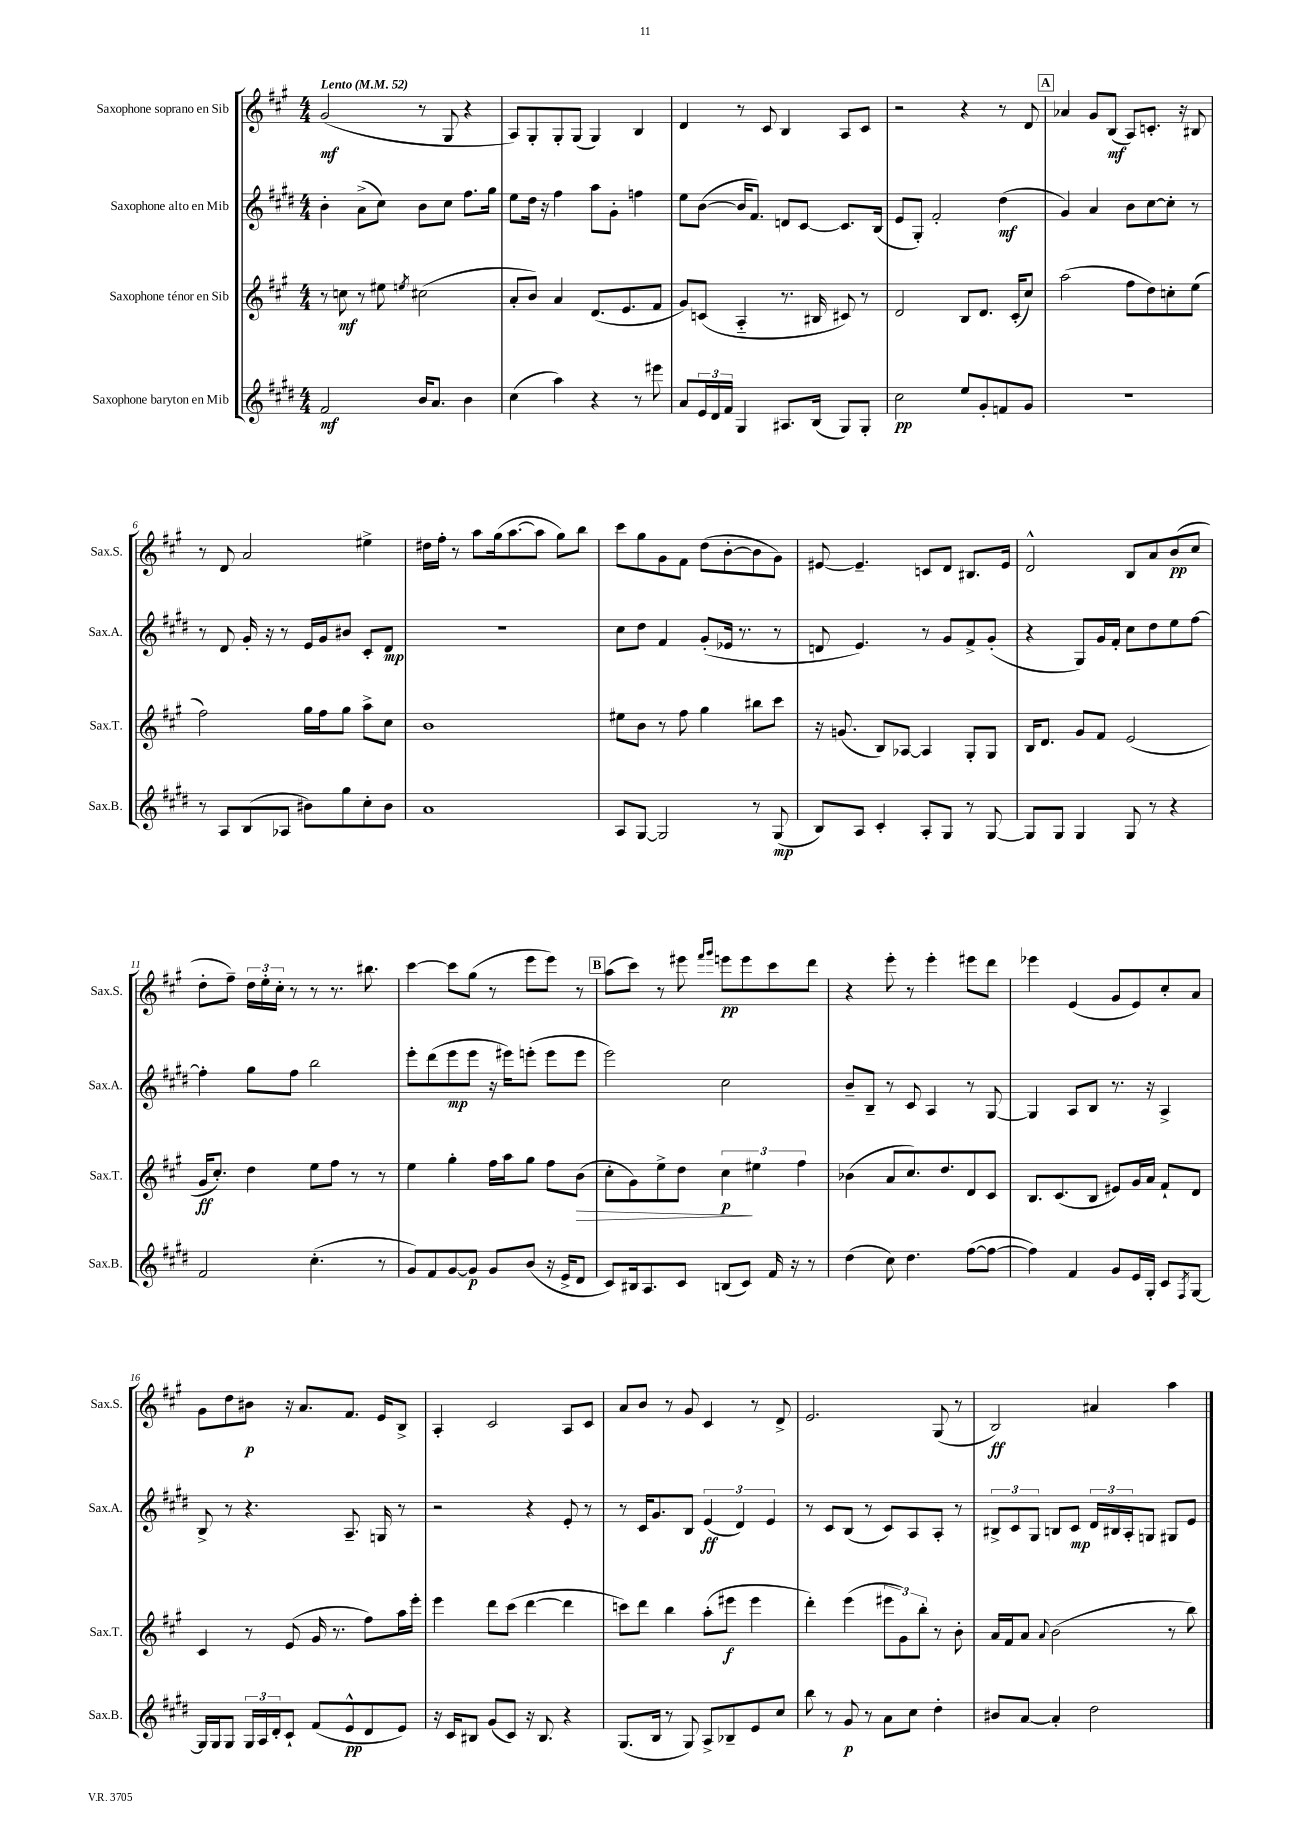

**kern	**kern	**kern	**kern
*staff4	*staff3	*staff2	*staff1
*clefG2	*clefG2	*clefG2	*clefG2
*k[f#c#g#d#]	*k[f#c#g#]	*k[f#c#g#d#]	*k[f#c#g#]
*M4/4	*M4/4	*M4/4	*M4/4
*MM52	*MM52	*MM52	*MM52
2f#	8r	4b'	(2g#
.	8cc	.	.
.	8r	(8a^	.
.	8ee#	8cc#)	.
.	8qee	.	.
16b	(2cc#	8b	8r
8.a	.	.	.
.	.	8cc#	8G#
4b	.	8.ff#	4r
.	.	16gg#	.
=	=	=	=
(4cc#	8a'	8ee	8A)
.	8b)	16dd#	8G#'
.	.	16r	.
4aa)	4a	4ff#	8G#'
.	.	.	(8G#
4r	(8.d	8aa	4G#)
.	.	8g#'	.
.	8.e	.	.
8r	.	4ff	4B
8eee#	8f#	.	.
=	=	=	=
8a	8g#)	8ee	4d
24e	(8c	([8b	.
24d#	.	.	.
24f#	.	.	.
4G#	4A'~	16b]	8r
.	.	8.f#)	.
.	.	.	8c#
8.A#	8.r	8d	4B
.	.	[8c#	.
(16B	16B#	.	.
8G#)	8c#)	8.c#]	8A
8G#'	8r	.	8c#
.	.	(16B	.
=	=	=	=
2cc#	2d	8e	2r
.	.	8G#')	.
.	.	2f#'	.
8ee	8B	.	4r
8g#'	8.d	.	.
8f	.	(4dd#	8r
.	(16c#'	.	.
8g#	8cc#)	.	8d
=	=	=	=
1r	(2aa	4g#)	4a-
.	.	4a	8g#
.	.	.	(8B
.	8ff#	8b	8A)
.	8dd)	[8cc#	8.c'
.	8cc'	8cc#']	.
.	.	.	16r
.	(8ee	8r	8B#
=	=	=	=
8r	2ff#)	8r	8r
8A	.	8d#	8d
(8B	.	16g#'	2a
.	.	16r	.
8A-	.	8r	.
8b#)	16gg#	16e	.
.	16ff#	16g#	.
8gg#	8gg#	8b#	.
8cc#'	8aa^	8c#'	4ee#^
8b#	8cc#	8d#	.
=	=	=	=
1a	1b	1r	16dd#
.	.	.	16ff#'
.	.	.	8r
.	.	.	8aa
.	.	.	(16gg#
.	.	.	[8.aa
.	.	.	8aa]
.	.	.	8gg#)
.	.	.	8bb
=	=	=	=
8A	8ee#	8cc#	8ccc#
[8G#	8b	8dd#	8gg#
2G#]	8r	4f#	8g#
.	8ff#	.	8f#
.	4gg#	(8g#'	(8dd
.	.	16e-	[8b'
.	.	8.r	.
8r	8bb#	.	8b]
(8G#	8ccc#	8r	8g#)
=	=	=	=
8B)	16r	8d	[8e#
.	(8.g	.	.
8A	.	4.e)	4.e#~]
4c#'	8B)	.	.
.	[8A-	.	.
8A'	4A-]	8r	8c
8G#	.	8g#	8d
8r	8G#'	8f#^	8.B#
[8G#	8G#	(8g#'	.
.	.	.	16e#
=	=	=	=
8G#]	16B	4r	2d^^
.	8.d	.	.
8G#	.	.	.
4G#	8g#	8G#)	.
.	8f#	16g#	.
.	.	16f#'	.
8G#	(2e	8cc#	8B
8r	.	8dd#	8a
4r	.	8ee	(8b
.	.	[8ff#	8cc#
=	=	=	=
2f#	16g#	4ff#']	8dd'
.	8.cc#')	.	.
.	.	.	8ff#~)
.	4dd	8gg#	24dd
.	.	.	24ee'
.	.	.	24cc#'
.	.	8ff#	8r
(4.cc#'	8ee	2bb	8r
.	8ff#	.	8.r
.	8r	.	.
.	.	.	8.bb#
8r	8r	.	.
=	=	=	=
8g#)	4ee	8eee'	[4ccc#
8f#	.	(8ddd#	.
[8g#	4gg#'	8eee	8ccc#]
8g#]	.	8eee	(8gg#
8g#	16ff#	16r	8r
.	16aa	16eee#)	.
(8b	8gg#	(8eee'	8eee
16r	8ff#	8eee	8eee)
16e^	.	.	.
8d#	(8b	8eee	8r
=	=	=	=
8c#)	8cc#'	2eee)	(8aa
16B#	8g#)	.	8ccc#)
8.A	.	.	.
.	8ee^	.	8r
8c#	8dd	.	8eee#
.	.	.	16qqfff#
.	.	.	16qqggg#
(8B	6cc#	2cc#	8eee
8c#)	.	.	8eee
.	6ee#	.	.
16f#	.	.	8ccc#
16r	.	.	.
.	6ff#	.	.
8r	.	.	8ddd
=	=	=	=
(4dd#	(4b-	8b~	4r
.	.	8B~	.
8cc#)	8a	8r	8eee'
4.dd#	8.cc#)	8c#	8r
.	.	4A	4eee'
.	8.dd	.	.
([8ff#	8d	8r	8eee#
8ff#_	8c#	[8G#	8ddd
=	=	=	=
4ff#])	8.B	4G#]	4eee-
.	(8.c#	.	.
4f#	.	8A	(4e
.	8B	8B	.
8g#	8e#)	8.r	8g#
16e	16g#	.	8e)
16G#'	16a	16r	.
8c#	8f#`	4A^	8cc#'
8qF#	.	.	.
[8G#	8d	.	8a
=	=	=	=
16G#]	4c#	8B^	8g#
16G#	.	.	.
8G#	.	8r	8dd
24G#	8r	4.r	8b#
24A	.	.	.
24d#'	.	.	.
8c#`	(8e	.	16r
.	.	.	8.a
(8f#	16g#	.	.
.	8.r	.	.
8e^^	.	8.A~	8.f#
8d#	8ff#)	.	.
.	.	16G	16e
8e)	16aa	8r	8B^
.	16eee'	.	.
=	=	=	=
16r	4eee	2r	4A'
16c#	.	.	.
8B#	.	.	.
(8g#	8ddd	.	2c#
8c#)	(8ccc#	.	.
16r	[4ddd	4r	.
8.B#	.	.	.
4r	4ddd]	8e'	8A
.	.	8r	8c#
=	=	=	=
(8.G#	8ccc)	8r	8a
.	8ddd	16c#	8b
16B	.	8.g#	.
8r	4bb	.	8r
8G#)	.	8B	8g#
8A^	(8aa'	(6e	4c#
8B-~	8eee#	.	.
.	.	6d#)	.
8e	4eee#	.	8r
.	.	6e	.
8cc#	.	.	8d^
=	=	=	=
8bb	4ddd')	8r	2.e
8r	.	8c#	.
8g#	(4eee	(8B	.
8r	.	8r	.
8a	12eee#	8c#)	.
.	12g#)	.	.
8cc#	.	8A	.
.	12bb'	.	.
4dd#'	8r	8A'	(8G#
.	8b'	8r	8r
=	=	=	=
8b#	16a	12B#^	2B)
.	16f#	.	.
.	.	12c#	.
[8a	8a	.	.
.	.	12G#	.
.	8qqa	.	.
4a']	(2b	8B	.
.	.	8c#	.
2dd#	.	24d#	4a#
.	.	24B#	.
.	.	24A'	.
.	.	8G	.
.	8r	8G#	4aa
.	8bb)	8e	.
==	==	==	==
*-	*-	*-	*-
